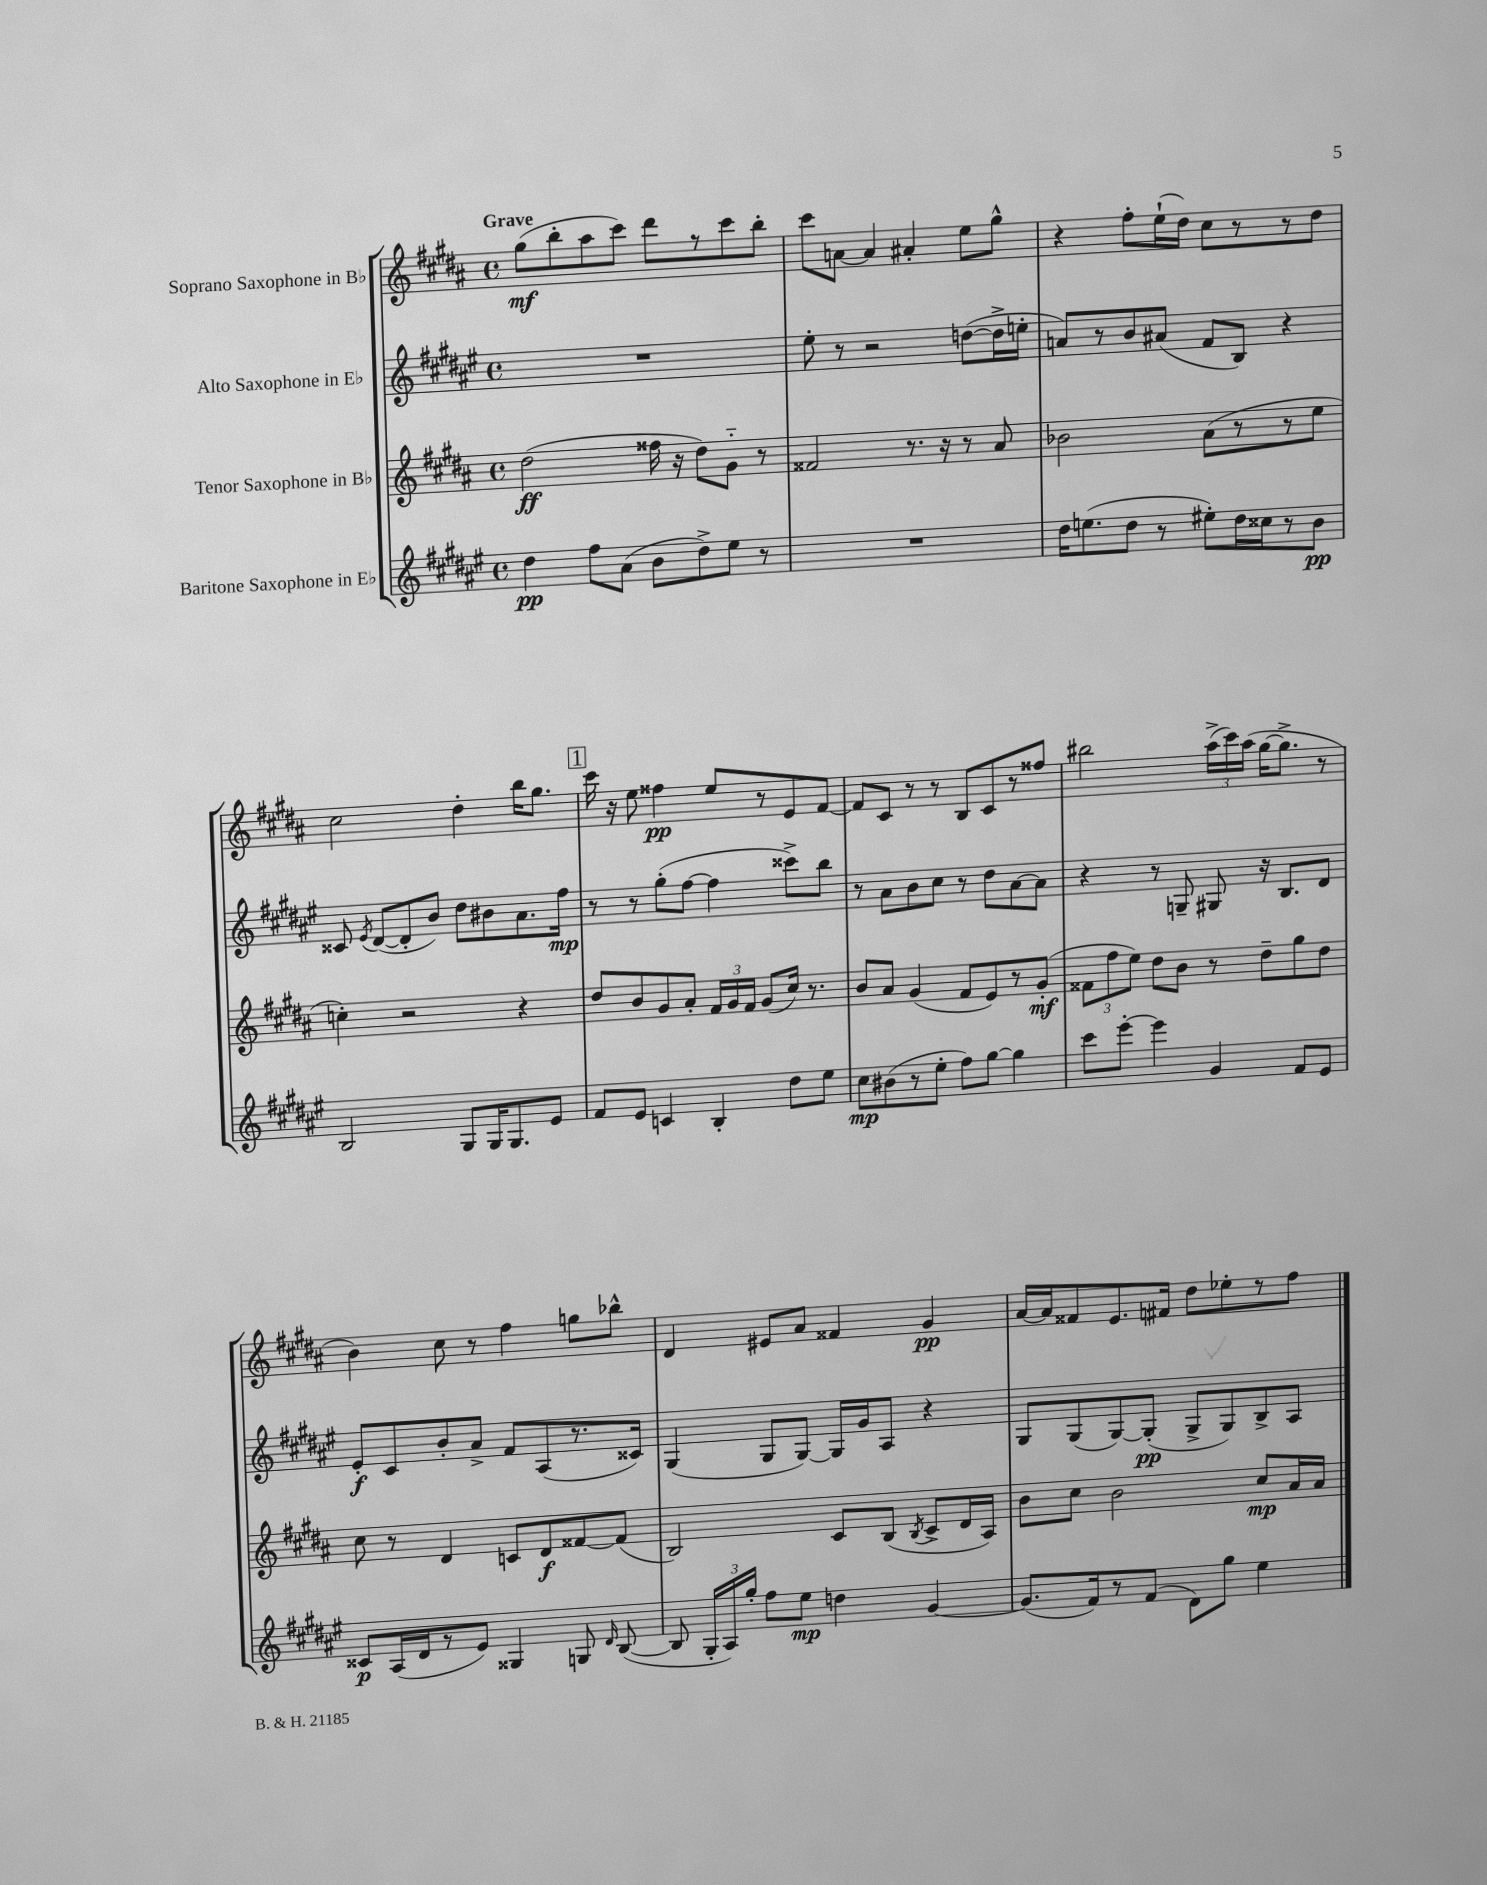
<<
\new StaffGroup <<
\new Staff = "s0" \with { instrumentName = "Soprano Saxophone in Bb" } {
    \clef treble \key b \major \defaultTimeSignature \time 4/4 \tempo "Grave"
    \autoBeamOff gis''8[\mf( b''8-. ais''8 cis'''8]) dis'''8[ r8 cis'''8 b''8]-. |
    cis'''8[ a'8]~ a'4 ais'4-. e''8[ gis''8]-^ |
    r4 fis''8[-. e''16-!( dis''16]) cis''8[ r8 r8 dis''8] |
    cis''2 dis''4-. b''16[ gis''8.] |
    \mark \markup { \box "1" } cis'''16 r16 e''8 fisis''4\pp e''8[ r8 e'8 fis'8]~ |
    fis'8[ cis'8] r8 r8 b8[ cis'8 r8 fisis''8] |
    bis''2 \tuplet 3/2 { ais''16[->( cis'''16) ais''16]( } gis''16[~ gis''8.]-> r8 |
    b'4) cis''8 r8 fis''4 g''8[ bes''8]-^ |
    dis'4 eis'8[ ais'8] fisis'4 gis'4\pp |
    ais'16[~ ais'16 fisis'8 e'8. fis'16] dis''8[ ees''8-. r8 fis''8] \bar "|." |
}
\new Staff = "s1" \with { instrumentName = "Alto Saxophone in Eb" } {
    \clef treble \key fis \major \defaultTimeSignature \time 4/4
    \autoBeamOff R1 |
    eis''8-. r8 r2 d''8[~( d''16-> e''16]-. |
    a'8[) r8 b'8 ais'8]( fis'8[ b8]) r4 |
    cisis'8 \acciaccatura { eis'8 } dis'8[~( dis'8-. b'8]) dis''8[ bis'8 ais'8. fis''16]\mp |
    \mark \markup { \box "1" } r8 r8 gis''8[-.( fis''8]~ fis''4 cisis'''8[->) b''8] |
    r8 ais'8[ b'8 cis''8] r8 dis''8[ ais'8~ ais'8] |
    r4 r8 g8-- gis8 r16 b8.[ dis'8] |
    eis'8[-.\f cis'8 b'8-. ais'8]-> fis'8[ ais8( r8. cisis'16]) |
    gis4( gis8[ gis8]~) gis16[ gis'16 ais8] r4 |
    gis8[ gis8( gis8~) gis8]-.\pp( gis8[-> gis8) b8-> ais8] \bar "|." |
}
\new Staff = "s2" \with { instrumentName = "Tenor Saxophone in Bb" } {
    \clef treble \key b \major \defaultTimeSignature \time 4/4
    \autoBeamOff dis''2\ff( fisis''16 r16 dis''8[) gis'8]-_ r8 |
    fisis'2 r8. r16 r8 ais'8 |
    bes'2 ais'8[( r8 r8 e''8] |
    c''4-.) r2 r4 |
    \mark \markup { \box "1" } dis''8[ b'8 gis'8 ais'8]-. \tuplet 3/2 { fis'16[ gis'16 fis'16] } gis'8[( cis''16]) r8. |
    b'8[ ais'8] gis'4( fis'8[ e'8) r8 gis'8]-.\mf( |
    \tuplet 3/2 { fisis'8[ fis''8 e''8]) } dis''8[ b'8] r8 dis''8[-- gis''8 dis''8] |
    cis''8 r8 dis'4 c'8[ dis'8\f fisis'8~ fisis'8]( |
    b2) cis'8[ b8]( \acciaccatura { b8 } cis'8[-> dis'16 ais16]) |
    b'8[ cis''8] b'2 cis''8[\mp ais'16 ais'16] \bar "|." |
}
\new Staff = "s3" \with { instrumentName = "Baritone Saxophone in Eb" } {
    \clef treble \key fis \major \defaultTimeSignature \time 4/4
    \autoBeamOff dis''4\pp fis''8[ ais'8]( b'8[ dis''8->) eis''8] r8 |
    R1 |
    dis''16[ e''8.( dis''8] r8 eis''8[-.) dis''16 cisis''16 r8 b'8]\pp |
    b2 gis8[ gis16 gis8. eis'8] |
    \mark \markup { \box "1" } fis'8[ eis'8] c'4 b4-. dis''8[ eis''8] |
    cis''8[\mp bis'8( r8 eis''8]-. fis''8[) gis''8]~ gis''4 |
    cis'''8[ eis'''8]~-. eis'''4 gis'4 fis'8[ eis'8] |
    cisis'8[\p ais16( dis'16 r8 eis'8]) gisis4 g8 \grace { dis'16 } b8~( |
    b8 \tuplet 3/2 { gis16[-. ais16) gis''16]-. } fis''8[ eis''8]\mp d''4 gis'4~ |
    gis'8.[( fis'16) r8 fis'8]( dis'8[) gis''8] eis''4 \bar "|." |
}
>>
>>
\layout { \context { \Score \remove "Bar_number_engraver" } }
